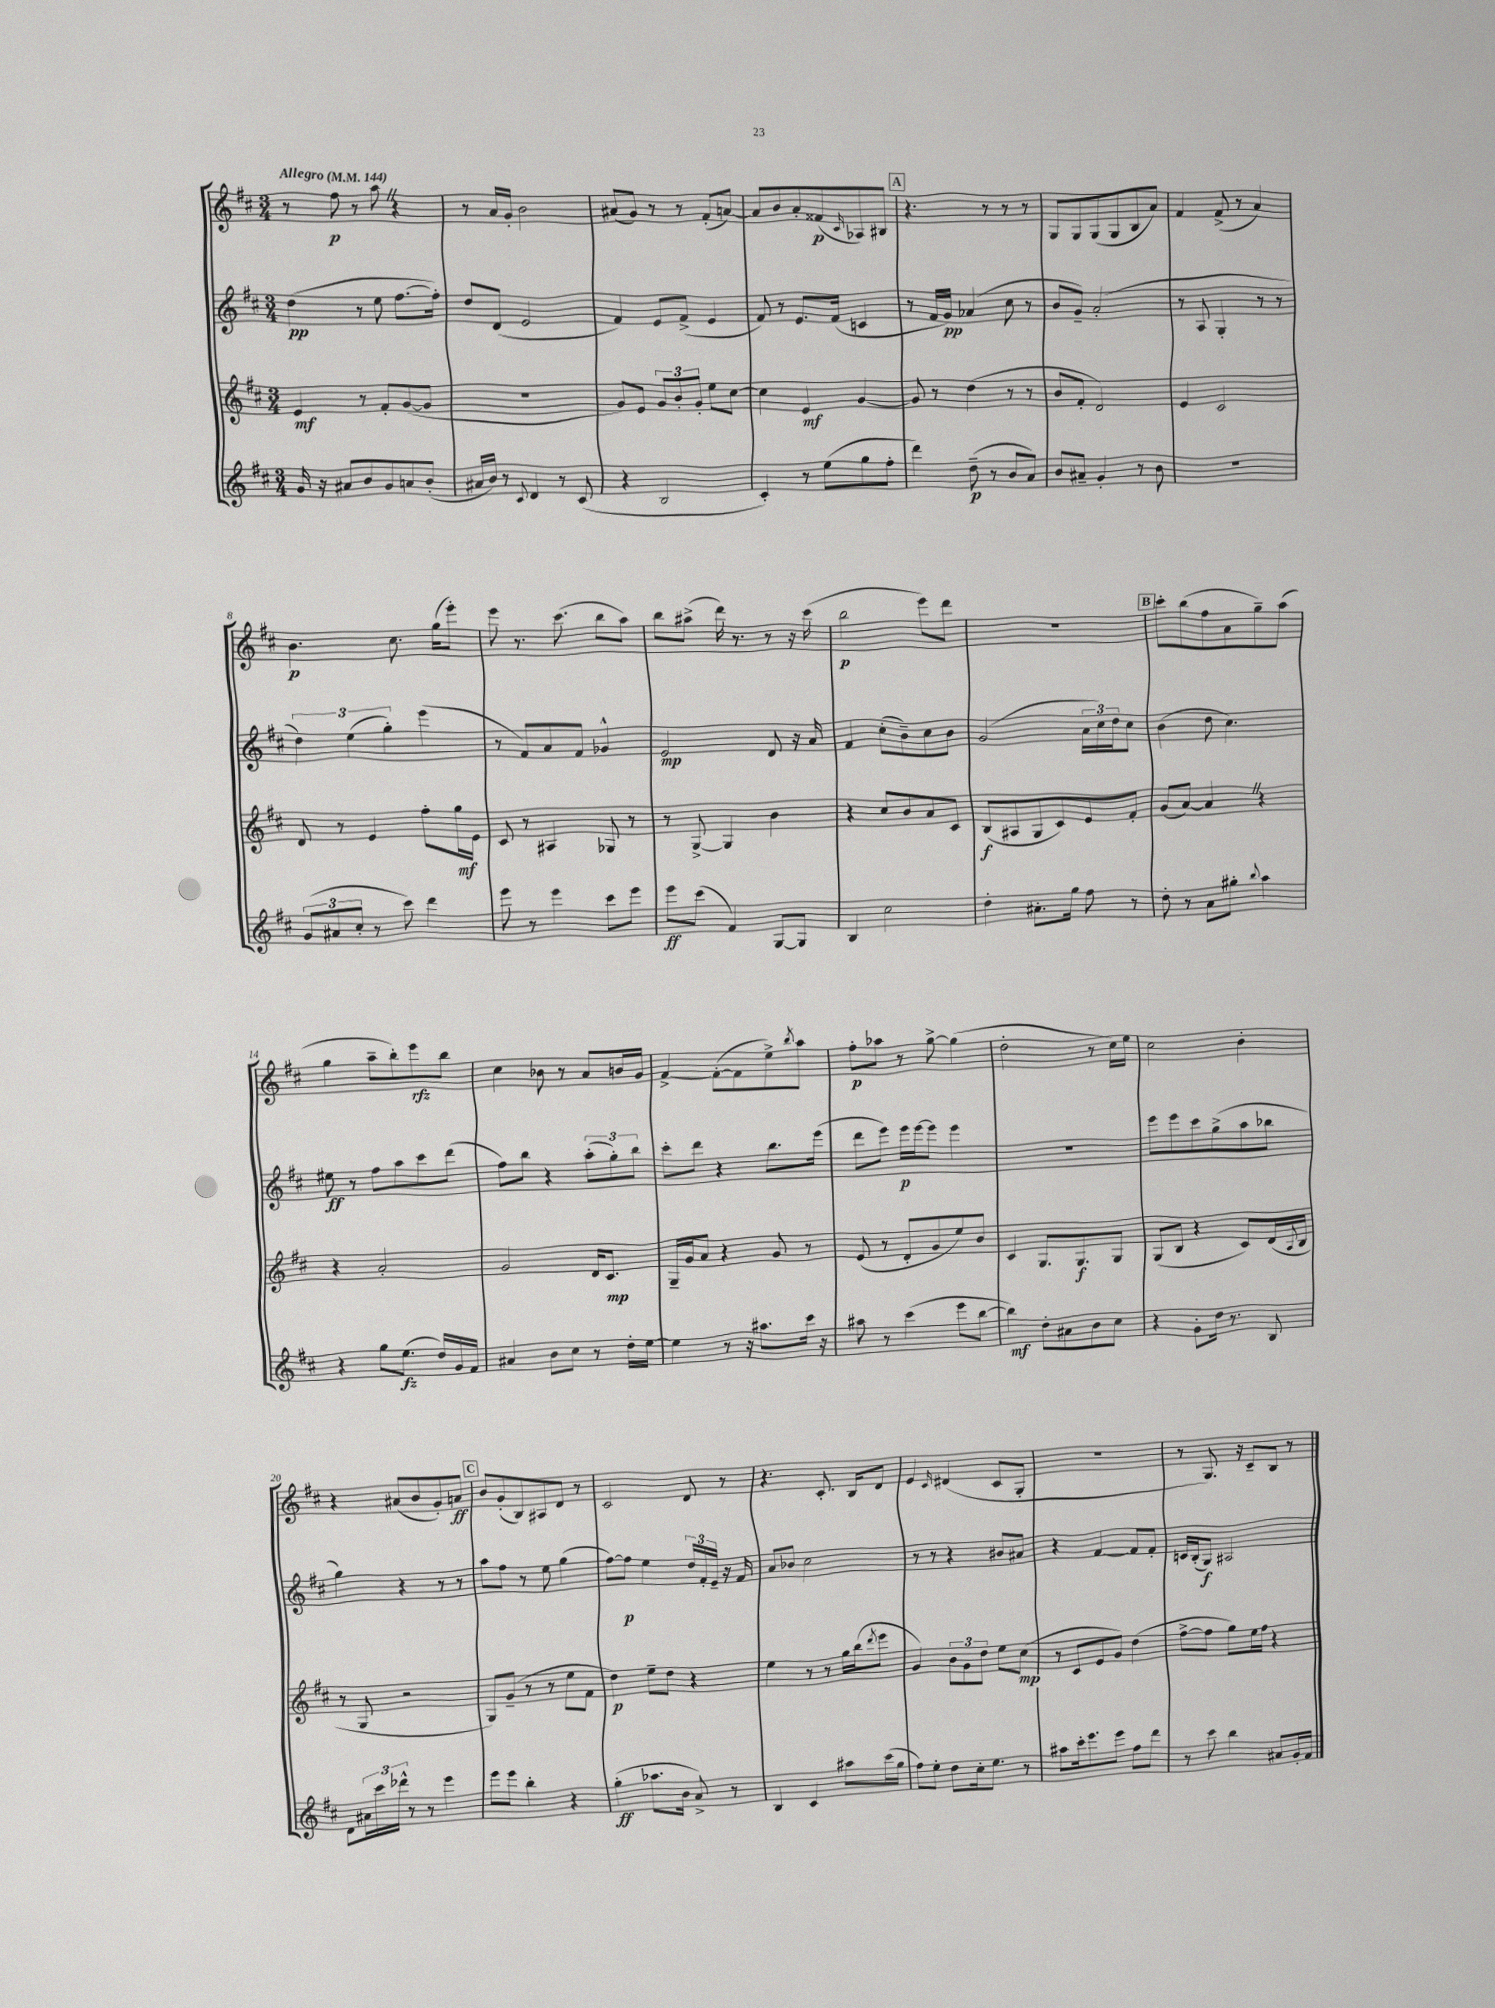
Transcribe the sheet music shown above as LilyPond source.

<<
\new StaffGroup <<
\new Staff = "s0" {
    \clef treble \key d \major \numericTimeSignature \time 3/4 \tempo "Allegro" 4 = 144
    r8 fis''8\p r8 a''8 \once \override BreathingSign.text = \markup { \musicglyph "scripts.caesura.straight" } \breathe r4 |
    r8 a'16 g'16-. b'2 |
    ais'8( g'8) r8 r8 fis'8-.( a'8~) |
    a'8 b'8 a'8-. fisis'8\p( \grace { cis'16 } aes8) bis8 |
    \mark \markup { \box "A" } r4. r8 r8 r8 |
    g8 g8 g8( g8 b8 a'8) |
    fis'4 fis'8->( r8 a'4) |
    b'4.\p cis''8. g''16( e'''8-.) |
    e'''8 r8. cis'''8.( b''8 a''8) |
    b''8 ais''8->( d'''16) r8. r8 r16 cis'''16( |
    b''2\p e'''8) d'''8 |
    R2. |
    \mark \markup { \box "B" } cis'''8-. b''8( fis''8 a'8 g''8--) a''8( |
    g''4 a''8-- b''8-.) e'''8\rfz b''8 |
    cis''4 bes'8 r8 a'8 b'16 g'16 |
    fis'4~-> fis'8~-.( fis'8 e''8->) \acciaccatura { b''8 } a''8 |
    fis''8-.\p aes''8 r8 g''8~-> g''4( |
    d''2-. r8 cis''16) e''16 |
    cis''2 b'4-. |
    r4 ais'8( b'8 g'8-.) a'8\ff |
    \mark \markup { \box "C" } b'8 g'8-.( b8) ais8 d'8 r8 |
    cis'2 d'8 r8 |
    r4. cis'8.-. b16 d'8 |
    e'4 \grace { cis'16 } dis'4( cis'8 g8-. |
    R2. |
    r8 g8.) r16 cis'8-- b8 r8 \bar "|." |
}
\new Staff = "s1" {
    \clef treble \key d \major \numericTimeSignature \time 3/4
    d''4\pp( r8 e''8 fis''8.~ fis''16-.) |
    d''8 d'8( e'2 |
    fis'4) e'8 fis'8->( e'4 |
    fis'8) r8 e'8. fis'16( c'4 |
    \mark \markup { \box "A" } r8 fis'16 g'16\pp) aes'4( cis''8 r8 |
    b'8 g'8--) a'2-.( |
    r8 a8 g4-. r8 r8 |
    \tuplet 3/2 { d''4) e''4( g''4-.) } e'''4( |
    r8 fis'8) a'8 fis'8 ges'4-^ |
    e'2\mp d'8 r16 a'16 |
    fis'4 cis''8-.( b'8--) cis''8 b'8 |
    g'2( \tuplet 3/2 { a'16 cis''16) d''16 } cis''8 |
    \mark \markup { \box "B" } b'4( d''8 cis''4.) |
    eis''8\ff r8 fis''8 a''8 cis'''8 d'''8( |
    fis''8) b''8 r4 \tuplet 3/2 { a''8-.( g''8-.) b''8 } |
    cis'''8-. d'''8 r4 b''8. e'''16( |
    d'''8 e'''8) e'''16\p e'''16~ e'''8 e'''4 |
    R2. |
    e'''8 e'''8 cis'''8 g''8->( a''8 bes''8 |
    g''4) r4 r8 r8 |
    \mark \markup { \box "C" } a''8 fis''8 r8 e''8 g''4( |
    fis''8~) fis''8\p e''4 \tuplet 3/2 { d''16 fis'16-. e'16-- } r16 fis'16 |
    a'8 bes'8 cis''2 |
    r8 r8 r4 bis'8 ais'8 |
    r4 fis'4~ fis'8 fis'8-. |
    c'16 b16-.( g8\f) ais2 \bar "|." |
}
\new Staff = "s2" {
    \clef treble \key d \major \numericTimeSignature \time 3/4
    e'4\mf r8 fis'8-. g'8~( g'8 |
    R2. |
    g'8) e'8 \tuplet 3/2 { g'8 b'8-. g'8-. } e''8 cis''8~ |
    cis''4 e'4\mf g'4~ |
    \mark \markup { \box "A" } g'8 r8 d''4( r8 r8 |
    b'8 fis'8-. d'2) |
    e'4 cis'2 |
    d'8 r8 e'4 fis''8-. g''16\mf e'16 |
    cis'8 r8 ais4 ges8 r8 |
    r8 g8~-> g4 b'4 |
    r4 cis''8 b'8 a'8 cis'8 |
    b8\f( ais8 g8 cis'8) e'8 fis'8-. |
    \mark \markup { \box "B" } g'8( a'8~) a'4 \once \override BreathingSign.text = \markup { \musicglyph "scripts.caesura.straight" } \breathe r4 |
    r4 a'2-. |
    g'2 d'16 cis'8.\mp |
    g16-- g'16 a'8 r4 g'8 r8 |
    e'8( r8 d'8-. g'8 e''8) b'8 |
    cis'4 g8. g8.\f g8 |
    g8( b8 r4 cis'8) d'16( \appoggiatura { a8 } b16 |
    r8 g8 r2 |
    \mark \markup { \box "C" } g8) g'8--( r8 r8 e''8 fis'8 |
    d''4\p) e''8-- d''8 r4 |
    e''4 r8 r8 g''16 b''16( \acciaccatura { d'''8 } e'''8 |
    g'4) \tuplet 3/2 { b'8 g'8 d''8 } e''8 cis''8\mp( |
    r8 cis'8 e'8 g'8) d''4( |
    fis''8~-> fis''8 g''8) e''16 fis''16 r4 \bar "|." |
}
\new Staff = "s3" {
    \clef treble \key d \major \numericTimeSignature \time 3/4
    g'16 r16 ais'8 b'8 g'8 a'8 b'8-.( |
    ais'16 b'16) r8 \appoggiatura { cis'8 } d'4 r8 cis'8( |
    r4 b2 |
    cis'4-.) r8 e''8( g''8 fis''8-. |
    \mark \markup { \box "A" } d'''4) d''8--\p( r8 b'8 a'8) |
    b'8 ais'8-- g'4-. r8 b'8 |
    R2. |
    \tuplet 3/2 { g'8( ais'8 cis''8-. } r8 cis'''8) d'''4 |
    e'''8 r8 e'''4 cis'''8 e'''8 |
    e'''8\ff cis'''8( fis'4) g8~ g8 |
    b4 cis''2 |
    d''4-. ais'8.-. g''16 fis''8 r8 |
    \mark \markup { \box "B" } d''8-. r8 a'8 gis''8-. \appoggiatura { b''8 } a''4 |
    r4 g''8 e''8.\fz( d''16) g'16 fis'16 |
    ais'4 b'8 cis''8 r8 d''16-. e''16~ |
    e''4 r8 r16 ais''8. cis'''16 r16 |
    ais''8 r8 cis'''4( e'''8 b''8~ |
    b''4\mf) d''8-. ais'8 b'8 cis''8 |
    r4 g'8-. d''16 r8. b8 |
    d'8 \tuplet 3/2 { ais'16 cis'''16 des'''16-^ } r8 r8 e'''4 |
    \mark \markup { \box "C" } e'''8 e'''8 b''4-. r4 |
    g''4-.\ff( aes''8. b'16 a'8->) r8 |
    b4 cis'4 ais''8 cis'''16( g''16 |
    fis''8) e''8-. d''8 cis''16-. e''8. r8 |
    ais''8 cis'''16-. e'''8. e'''8 fis''8 d'''8 |
    r8 cis'''8 b''4 ais'8 g'16-. fis'16 \bar "|." |
}
>>
>>
